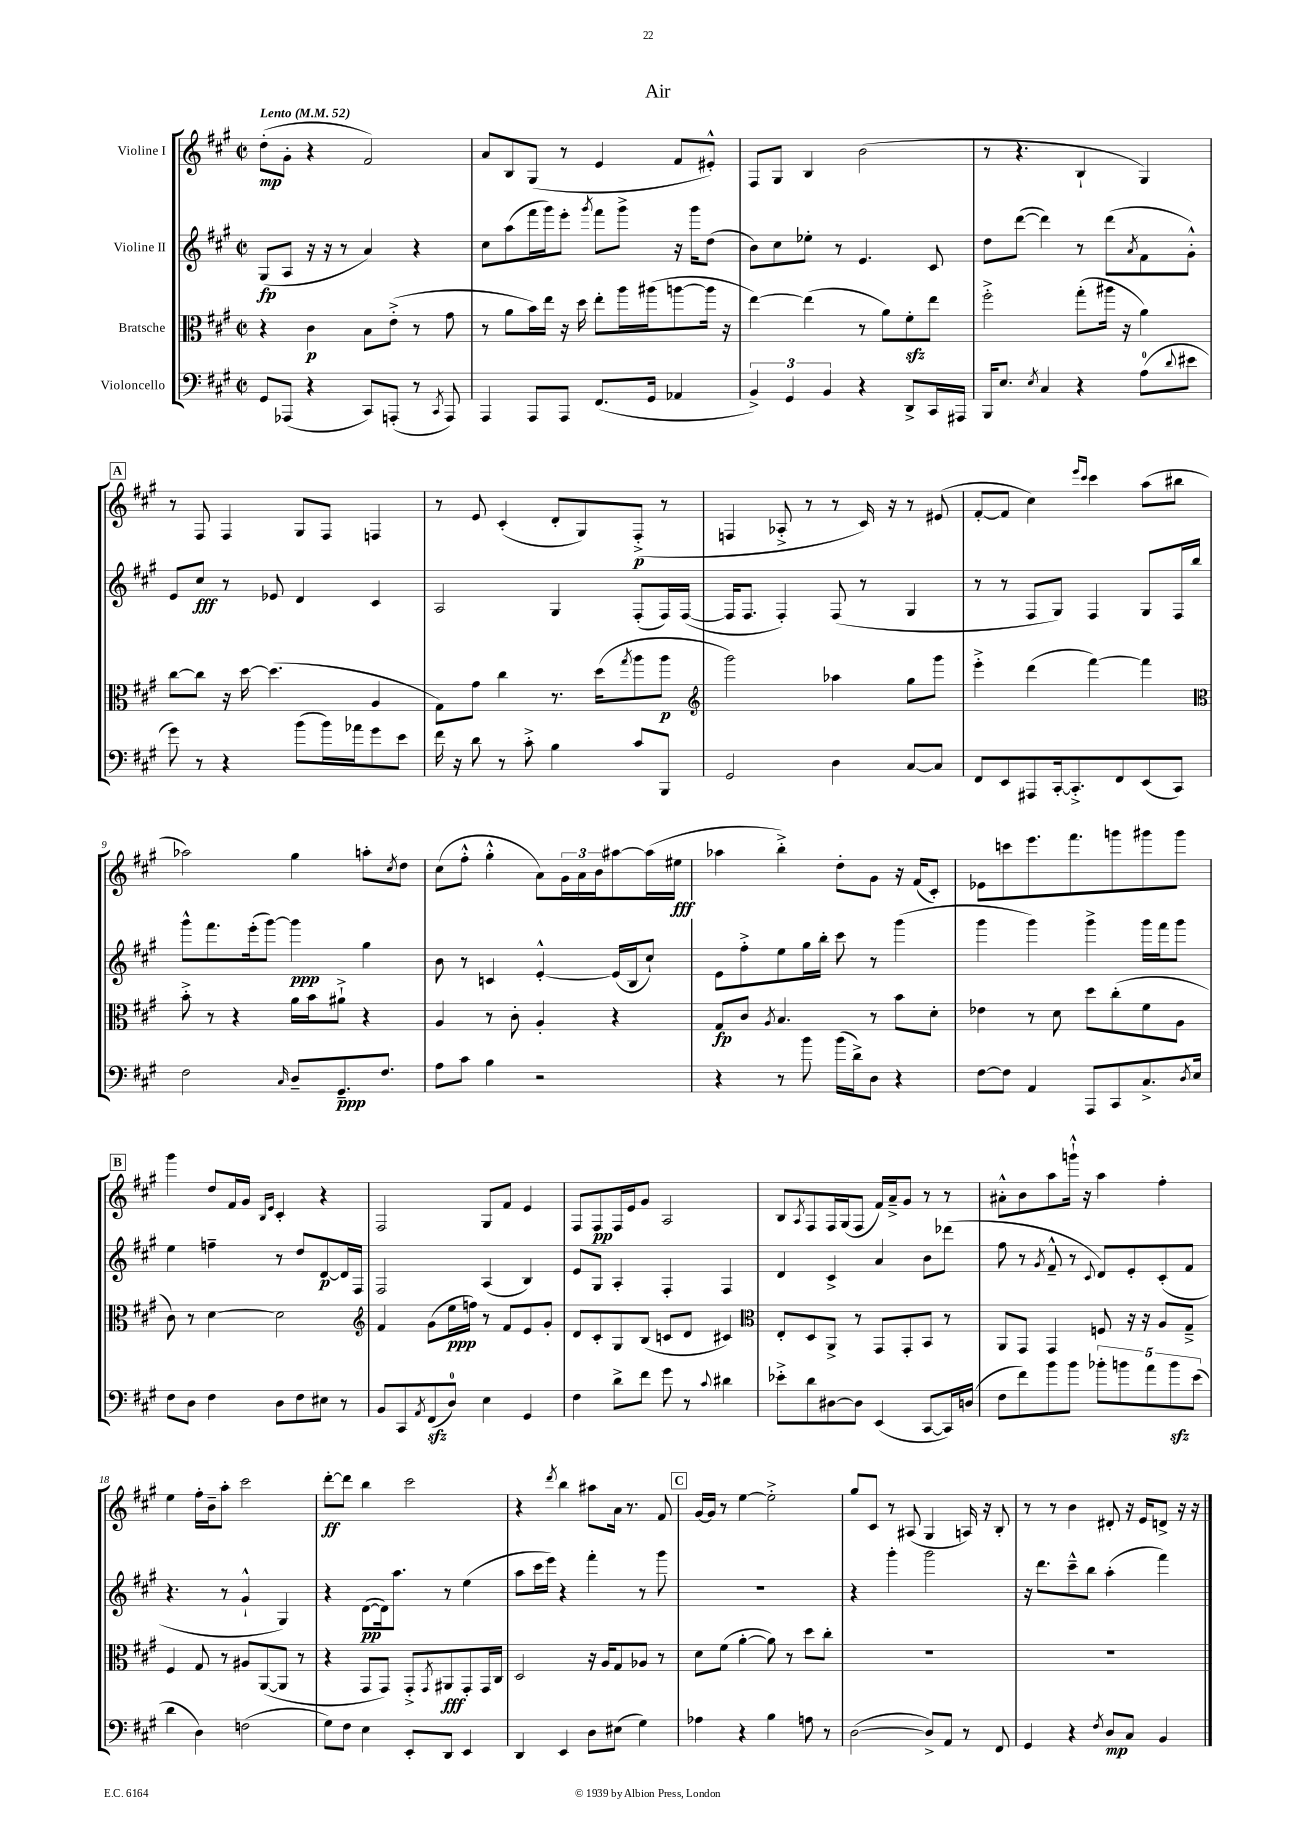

**kern	**kern	**kern	**kern
*staff4	*staff3	*staff2	*staff1
*clefF4	*clefC3	*clefG2	*clefG2
*k[f#c#g#]	*k[f#c#g#]	*k[f#c#g#]	*k[f#c#g#]
*M2/2	*M2/2	*M2/2	*M2/2
*met(c|)	*met(c|)	*met(c|)	*met(c|)
*MM52	*MM52	*MM52	*MM52
8GG#/L	4r	(8G#/L	(8dd'\L
(8AAA-/J	.	8A/J	8g#'\J
4r	4c#\	16r	4r
.	.	16r	.
.	.	8r	.
8CC#/L)	8B\L	4a/)	2f#/)
(8AAA'/J	(8e'^\J	.	.
8r	8r	4r	.
8qCC#/	.	.	.
8AAA/)	8g#\	.	.
=	=	=	=
4AAA/	8r	8cc#\L	8a/L
.	8a\L	(8aa\	8B/
8AAA/L	16b\L)	16fff#\L	(8G#/J
.	16ee\JJ	16ggg#\J)	.
8AAA/J	16r	8eee'\J	8r
.	16dd\	.	.
.	.	8qggg#/	.
(8.FF#/L	8ee'\L	8fff#\L	4e/
.	16aa\L	8ggg#^\J	.
16GG#/Jk	(16aa#\J	.	.
4AA-/	[8aa\	16r	8f#/L
.	.	16ggg#\LK	.
.	16aa\]Jk	(8dd\J	8e#'^^/J)
.	16r	.	.
=	=	=	=
6BB^/)	[4ee\)	8b\L)	8F#/L
.	.	8cc#\	8G#/J
6GG#/	.	.	.
.	(4ee\]	8ee-'\J	4B/
6BB/	.	.	.
.	.	8r	.
4r	8r	4.e/	(2b\
.	8a\L)	.	.
8DD^/L	8f#'\	.	.
16CC#/L	8ee\J	8c#/	.
16AAA#/JJ	.	.	.
=	=	=	=
16BBB/LK	2ff#'^\	8dd\L	8r
8.E/J	.	.	.
.	.	([8ddd\J	4.r
8qE/	.	.	.
4C#/	.	4ddd\])	.
4r	(8gg#'\L	8r	4B`/
.	16aa#\Jk	(8ddd\L	.
.	16r	.	.
.	.	8qa/	.
(8A\L	4a\)	8f#\	4G#/)
8qqd/	.	.	.
8e#\J	.	8g#'^^\J)	.
=	=	=	=
8g#\)	[8cc#\L	8e/L	8r
8r	8cc#\]J	8cc#/J	8F#/
4r	16r	8r	4F#/
.	[16dd\	.	.
.	(4.dd\]	8e-/	.
(8b\L	.	4d/	8G#/L
16b\L)	.	.	8F#/J
16a-\J	.	.	.
8g#\	4A/	4c#/	4F/
8e\J	.	.	.
=	=	=	=
16f#\	8G#\L)	2A/	8r
16r	.	.	.
8d\	8g#\J	.	8e/
8r	4cc#\	.	(4c#'/
8c#'^\	.	.	.
4B\	8.r	4G#/	8d'/L
.	.	.	8G#/)
.	(16dd\LK	.	.
.	8qgg#/	.	.
8c#/L	8aa\	(8F#'/L	(8F#'^/J
8BBB/J	8aa\J	16F#/L)	8r
.	.	([16F#/JJ	.
=	=	=	=
*	*clefG2	*	*
2GG#/	2ggg#\)	16F#/]LK	4F/
.	.	8.F#/J	.
.	.	4F#'/)	8A-'^/
.	.	.	8r
4D\	4aa-\	(8F#/	8r
.	.	8r	16c#/)
.	.	.	16r
[8C#/L	8gg#\L	4G#/	8r
8C#/]J	8ggg#\J	.	(8e#/
=	=	=	=
8FF#/L	4eee'^\	8r	[8f#'/L
8EE/	.	8r	8f#/]J
8AAA#/	(4ddd\	8F#/L	4cc#\)
[16CC#'/k	.	8G#/J)	.
8.CC#'^/]	.	.	.
.	.	.	16qqeee/LL
.	.	.	16qqccc#/JJ
.	[4fff#\)	4F#/	4ccc#\
8FF#/	.	.	.
(8EE/	4fff#\]	8G#/L	(8aa\L
8CC#/J)	.	16F#/L	8bb#\J
.	.	16bb/JJ	.
=	=	=	=
*	*clefC3	*	*
2F#\	8b'^\	8ggg#^^\L	2aa-\)
.	8r	8.fff#\	.
.	4r	.	.
.	.	(16eee'\k	.
.	.	[8ggg#\J)	.
16qqC#/	.	.	.
8D~/L	16a\LL	4ggg#\]	4gg#\
.	16b\J	.	.
8.GG#~/	8a#`^\J	.	.
.	4r	4gg#\	8aa'\L
8.F#/J	.	.	.
.	.	.	8qcc#/
.	.	.	8dd\J
=	=	=	=
8A\L	4A/	8b\	(8cc#\L
8c#\J	.	8r	8ff#'^^\J
4B\	8r	4c/	4gg#'^^\
.	8c#'\	.	.
2r	4A'/	[4e'^^/	8a\L)
.	.	.	24g#\L
.	.	.	24a\
.	.	.	24b\J
.	4r	(16e/]LL	[8aa#\
.	.	16B/J	.
.	.	8cc#`/J)	(16aa#\]L
.	.	.	16ee#\JJ
=	=	=	=
4r	8G#/L	8e\L	4aa-\
.	8c#/J	8ff#'^\	.
.	8qA/	.	.
8r	4.B/	8ee\	4bb'^\)
8b\	.	16gg#\L	.
.	.	16bb'\JJ	.
(16b\LL	.	8ccc#\	8dd'\L
16d^\J)	.	.	.
8D\J	8r	8r	8g#\J
4r	8b\L	(4ggg#\	16r
.	.	.	(16f#/LK
.	8d'\J	.	8c#'/J)
=	=	=	=
[8F#\L	4e-\	4ggg#\	8e-\L
8F#\]J	.	.	8ccc\
4AA/	8r	4ggg#\)	8.eee\
.	8d\	.	.
.	.	.	8.fff#\
8AAA/L	8dd\L	4ggg#^\	.
8CC#/	(8cc#'\	.	8ggg\
8.C#^/	8f#\	16ggg#\LL	8ggg#\
.	.	16fff#\J	.
.	8A\J	8ggg#\J	8ggg#\J
8qD/	.	.	.
16E/Jk	.	.	.
=	=	=	=
8F#\L	8c#\)	4ee\	4ggg#\
8D\J	8r	.	.
4F#\	[4d\	4ff~\	8dd/L
.	.	.	16f#/L
.	.	.	16g#/JJ
.	.	.	16qqB/LL
.	.	.	16qqe/JJ
8D\L	2d\]	8r	4c#'/
8F#\	.	8dd/L	.
8E#\J	.	[8d/	4r
8r	.	16d/]L	.
.	.	16F#/JJ	.
=	=	=	=
*	*clefG2	*	*
8BB/L	4f#/	2F#/	2F#/
8CC#/	.	.	.
8qAA/	.	.	.
(8FF#/	(8g#\L	.	.
8D/J)	16ee\L	.	.
.	16ff\JJ)	.	.
4E\	8r	(4A/	8G#/L
.	8f#/L	.	8f#/J
4GG#/	8e/	4B/)	4e/
.	8g#'/J	.	.
=	=	=	=
4F#\	8d/L	8e/L	8F#/L
.	8c#'/	8G#/J	8F#/
8d^\L	8G#/	4A'/	16F#/L
.	.	.	16e/J
8f#\J	(8B/J	.	8g#/J
8g#\	8c/L	4F#'/	2A/
8r	8d/J	.	.
8qqc#/	.	.	.
4d#\	4c#/)	4F#/	.
=	=	=	=
*	*clefC3	*	*
8e-'^\L	8E'/L	4d/	8B/L
.	.	.	8qA/
8d\	8D/	.	8F#/
[8D#\	8AA^/J	4c#^/	16F#/L
.	.	.	(16G#/J
8D#\]J	8r	.	8F#/J
(4EE/	8GG#/L	4a/	16f#/LL)
.	.	.	16a~^/J
.	8GG#'/	.	8g#/J
[8CC#/L	8BB/J	8b\L	8r
16CC#/]L)	8r	(8ddd-\J	8r
(16D/JJ	.	.	.
=	=	=	=
8F#\L	8AA/L	8ff#\	8a#'^^\L
8f#\)	8GG#/J	8r	8b\
.	.	8qg#/	.
8b\	4GG#/	8f#~^^/	8aa\
8b\J	.	8r	16ggg`^^\Jk
.	.	.	16r
.	.	8qqc#/	.
10b-'\L	8F/	8d/L)	4aa\
10b\	.	.	.
.	16r	8e'/	.
.	16r	.	.
10a\	.	.	.
.	8A/L	(8c#'/	4ff#'\
10b\	.	.	.
.	8G#~^/J	8f#/J	.
(10e\J	.	.	.
=	=	=	=
4d\	4F#/	4.r	4ee\
4D\)	8G#/	.	16ff#'\LL
.	.	.	16b~\J
.	8r	8r	8aa'\J
(2F\	8A#/L	4g#`^^/	2ccc#\
.	([8AA/	.	.
.	8AA/]J	4G#/)	.
.	8r	.	.
=	=	=	=
8G#\L)	4r	4r	[8ddd'\L
8F#\J	.	.	8ddd\]J
4E\	8GG#/L	([8d\L	4bb\
.	8GG#/J)	16d\]k)	.
.	.	8.aa\J	.
8EE'/L	8GG#'^/L	.	2ccc#\
.	8qGG#/	.	.
8DD/J	8AA#/	8r	.
4EE/	8GG#'/	(4ee\	.
.	16GG#/L	.	.
.	16C#/JJ	.	.
=	=	=	=
4DD/	2D/	8aa\L	4r
.	.	16ccc#\L	.
.	.	16eee\JJ)	.
.	.	.	8qddd/
4EE/	.	4r	4bb\
8D\L	16r	4fff#'\	8aa#\L
.	16A/LK	.	.
(8E#\J	8G#/	.	16a\Jk
.	.	.	8.r
4G#\)	8A-/J	8r	.
.	8r	8ggg#\	8f#/
=	=	=	=
4A-\	8d\L	1r	[16g#/LL
.	.	.	16g#/]JJ
.	(8f#\J	.	8r
4r	[4a'\	.	[4ee\
4B\	8a\])	.	2ee'^\]
.	8r	.	.
8A\	8dd\L	.	.
8r	8cc#'\J	.	.
=	=	=	=
([2D\	1r	4r	8gg#/L
.	.	.	8c#/J
.	.	4ggg#'\	8r
.	.	.	(8A#/
8D^/]L)	.	2ggg#\	4G#/
8AA/J	.	.	.
8r	.	.	16A/)
.	.	.	16r
8FF#/	.	.	8B'/
=	=	=	=
4GG#/	1r	16r	8r
.	.	8.ddd\L	.
.	.	.	8r
4r	.	8ccc#~^^\	4b\
.	.	8bb\J	.
8qF#/	.	.	.
8D/L	.	(4aa'\	8d#'/
8C#/J	.	.	16r
.	.	.	16e/LK
4BB/	.	4fff#\)	8d^/J
.	.	.	16r
.	.	.	16r
==	==	==	==
*-	*-	*-	*-
